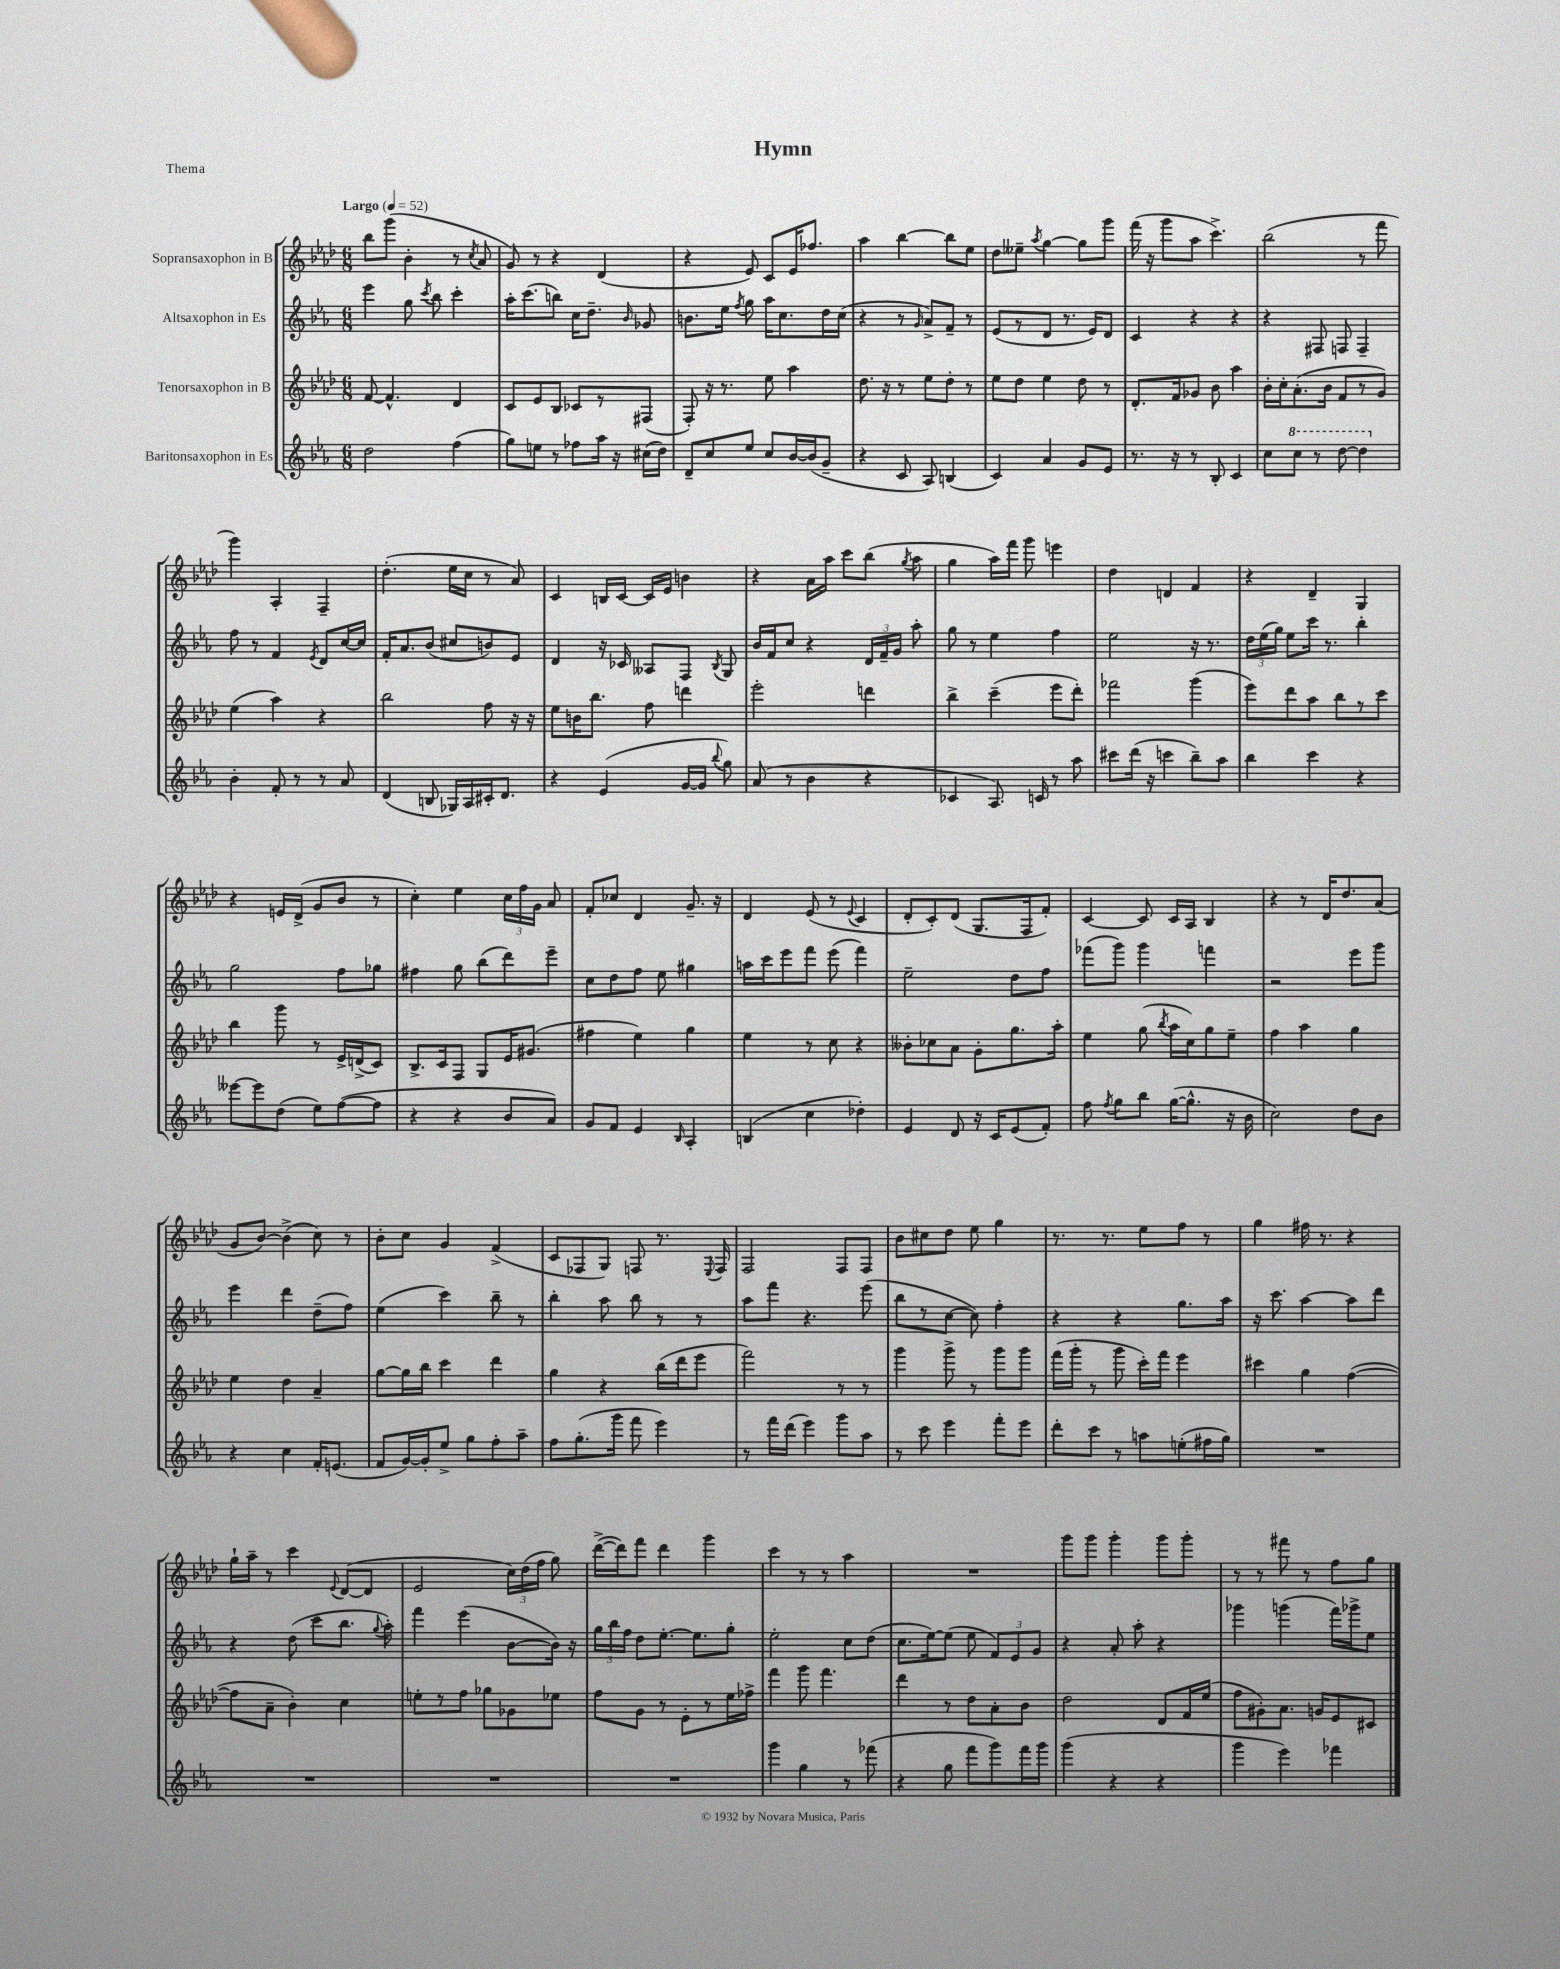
\header { title = "Hymn" piece = "Thema" }
<<
\new StaffGroup <<
\new Staff = "s0" \with { instrumentName = "Sopransaxophon in B" } {
    \clef treble \key aes \major \numericTimeSignature \time 6/8 \tempo "Largo" 4 = 52
    \autoBeamOff bes''8[ g'''8]( bes'4-. r8 \acciaccatura { c''8 } aes'8 |
    g'8) r8 r4 des'4( |
    r4 ees'8) c'8[ ees'16 fes''8.] |
    aes''4 bes''4~ bes''8[ ees''8] |
    des''8[ eeses''8]-- \acciaccatura { aes''8 } g''4~ g''8[ g'''8] |
    f'''16( r16 g'''8[ aes''8] c'''4.->) |
    bes''2( r8 f'''8 |
    g'''4) aes4-. f4-- |
    des''4.-.( ees''16[ c''16] r8 aes'8) |
    c'4 b16[ c'16]~ c'16[ ees'16] b'4 |
    r4 aes'16[ aes''16] c'''8[ bes''8]( \acciaccatura { g''8 } aes''8 |
    g''4 aes''16[) f'''16] g'''8 e'''4 |
    des''4 d'4 f'4 |
    r4 des'4-- g4 |
    r4 e'16[ des'16]->( g'8[ bes'8] r8 |
    c''4-.) ees''4 \tuplet 3/2 { c''16[ f''16 g'16] } aes'8 |
    f'8[-. ces''8] des'4 g'8.-- r16 |
    des'4 ees'8( r8 \appoggiatura { ees'8 } c'4 |
    des'8[-. c'8-.) des'8]( g8.[ f16 f'8]-.) |
    c'4~ c'8 c'16[ aes16] bes4 |
    r4 r8 des'16[ des''8. aes'8]( |
    g'8[ bes'8]~) bes'4->( c''8) r8 |
    bes'8[-. c''8] g'4 f'4->( |
    c'8[ fes8 g8]) f8 r8. \appoggiatura { ees8 } f16 |
    f2 f8[ f8] |
    bes'8[ cis''8 des''8] ees''8 g''4 |
    r8. r8. ees''8[ f''8] r8 |
    g''4 fis''16 r8. r4 |
    g''16[-! aes''16]-- r8 c'''4 \appoggiatura { ees'8 } des'8[~( des'8] |
    ees'2 \tuplet 3/2 { c''16[) des''16( f''16] } g''8) |
    des'''16[~->( des'''16) f'''8] des'''4 g'''4 |
    c'''4 r8 r8 aes''4 |
    R2. |
    g'''8[ g'''8] g'''4-. g'''8[ g'''8]-. |
    r8 r8 fis'''8 r8 f''8[ g''8] \bar "|." |
}
\new Staff = "s1" \with { instrumentName = "Altsaxophon in Es" } {
    \clef treble \key ees \major \numericTimeSignature \time 6/8
    \autoBeamOff ees'''4 g''8 \acciaccatura { c'''8 } bes''8 c'''4-. |
    aes''16[-. c'''8.( b''8]) c''16[ d''8.]-- \grace { bes'16 } ges'8 |
    b'8.[ ees''16] \acciaccatura { f''8 } g''8 aes''16[ c''8. d''16 c''16]( |
    r4 r8 \grace { g'16 } aes'8[->) f'8]-- r8 |
    ees'8[( r8 d'8] r8. ees'16[) d'8] |
    c'4 r4 r4 |
    r4 fis8 f8 f4-- |
    f''8 r8 f'4 \acciaccatura { ees'8 } d'8[ c''16~ c''16] |
    f'16[-. aes'8. bes'8]( cis''8[ b'8) ees'8] |
    d'4 r16 ces'16 aeses8[ f8] \acciaccatura { bes8 } g8 |
    bes'16[ f'16 c''8] r4 \tuplet 3/2 { d'16[ f'16-- g'16] } aes''8-. |
    g''8 r8 ees''4 f''4 |
    ees''2 r16 r8. |
    \tuplet 3/2 { d''16[ ees''16( g''16]) } ees''8[ c'''16] r8. bes''4-. |
    g''2 f''8[ ges''8] |
    fis''4 g''8 bes''8[( d'''8) ees'''8]-- |
    c''8[ d''8 f''8] ees''8 gis''4 |
    a''16[ c'''16 ees'''8 f'''8] ees'''8( f'''4) |
    ees''2-- d''8[ f''8] |
    fes'''8[( g'''8]) g'''4 f'''4 |
    r2 ees'''8[ g'''8] |
    ees'''4 d'''4 d''8[--( f''8]) |
    ees''4( c'''4) bes''8-- r8 |
    bes''4-. aes''8 bes''8 r8 r8 |
    aes''8[ f'''8] r4. ees'''8( |
    bes''8[ r8 c''8]~ c''8) f''4-. |
    r4 r4 g''8.[ aes''16] |
    r16 c'''8. aes''4~ aes''8[ d'''8] |
    r4 d''8( c'''8[ bes''8.] \appoggiatura { g''8 } aes''16-.) |
    f'''4 ees'''4( bes'8[~ bes'16]) r16 |
    \tuplet 3/2 { g''16[ bes''16 f''16] } d''8[ ees''8.]~-. ees''8.[ g''8]-. |
    ees''2-. c''8[ d''8]( |
    c''8.[ ees''16~) ees''8]( ees''8 \tuplet 3/2 { f'8[) ees'8 g'8] } |
    r4 aes'8-. aes''8-. r4 |
    ges'''4 g'''4( f'''16[) ges'''16-> ees''8] \bar "|." |
}
\new Staff = "s2" \with { instrumentName = "Tenorsaxophon in B" } {
    \clef treble \key aes \major \numericTimeSignature \time 6/8
    \autoBeamOff f'8~ f'4.-^ des'4 |
    c'8[ ees'8 bes8] ces'8[ r8 fis8]( |
    f8-.) r16 r8. ees''8 aes''4 |
    des''8. r16 r8 ees''8[ des''8]-. r8 |
    ees''8[ des''8] ees''4 des''8 r8 |
    des'8.[-. f'16 ges'8] bes'8 aes''4 |
    bes'16[-. c''16-. aes'8.-.( bes'16] f'8[ r8 g'8]) |
    ees''4( aes''4) r4 |
    bes''2 f''8 r16 r16 |
    ees''8[ b'16 bes''8.] f''8 d'''4 |
    ees'''2-. d'''4 |
    bes''4-> c'''4--( ees'''8[ des'''8]-.) |
    fes'''2 g'''4( |
    ees'''8[) des'''8 aes''8] bes''8[ r8 c'''8] |
    bes''4 g'''8 r8 ees'16[-> d'16->( c'8]) |
    bes8.[-> c'16 f8] g8[ ees'16 gis'8.]( |
    fis''4 ees''4) g''4 |
    ees''4 r8 c''8 r4 |
    beses'8[-. ces''8 aes'8] g'8[-. g''8. aes''16]-. |
    ees''4 g''8( \acciaccatura { bes''8 } aes''16[ c''16) g''8 ees''8]-- |
    f''4 aes''4 g''4 |
    ees''4 des''4 aes'4-- |
    g''8[~ g''16 bes''16] c'''4 des'''4 |
    g''4 r4 bes''16[( des'''16 ees'''8] |
    f'''2) r8 r8 |
    g'''4 g'''8-> r8 g'''8[ g'''8] |
    f'''16[( g'''16]-. r8 g'''8 c'''16[-.) f'''16] ees'''4 |
    cis'''4 g''4 f''4~( |
    f''8[ aes'8]-- bes'4-.) c''4 |
    e''8[-. r8 f''8] ges''8[ ges'8 ees''8] |
    f''8[ g'8] r8 ees'8[-. r8 ees''16 fes''16]-> |
    f'''4 g'''8 f'''4. |
    des'''4 r8 des''8[ aes'8-. bes'8] |
    des''2 des'8[ f'16 ees''16]( |
    f''8[ gis'8-.) aes'8.] g'16[ ees'8 cis'8] \bar "|." |
}
\new Staff = "s3" \with { instrumentName = "Baritonsaxophon in Es" } {
    \clef treble \key ees \major \numericTimeSignature \time 6/8
    \autoBeamOff d''2 f''4( |
    g''8[) e''8] r8 fes''8[ aes''16] r16 cis''16[( d''16]) |
    d'8[-- c''8 ees''8] c''8[ bes'16~ bes'16( g'8]-- |
    r4 c'8 aes8) b4( |
    c'4) aes'4 g'8[ ees'8] |
    r8. r16 r8 bes8-. c'4 |
    c''8[ \ottava #1 c'''8] r8 d'''8~ d'''4 \ottava #0 |
    bes'4-. f'8-. r8 r8 aes'8 |
    d'4( b8 ges16[) aes16 cis'16-. d'8.] |
    r4 ees'4( g'16[~ g'16] \appoggiatura { bes''8 } g''8) |
    aes'8( r8 bes'4 r4 |
    ces'4 aes8.) c'16 r8 aes''8 |
    cis'''8[ d'''16]( r16 c'''4 bes''8[--) aes''8] |
    bes''4 c'''4 r4 |
    eeses'''8[~ eeses'''8 d''8]( ees''8[) f''8~( f''8] |
    r4 r4 bes'8[ aes'8]) |
    g'8[ f'8] ees'4 \grace { bes16 } aes4-. |
    b4( c''4 des''4-.) |
    ees'4 d'8 r16 c'16[ ees'8( f'8]-.) |
    f''8 \acciaccatura { f''8 } g''8[ bes''8] g''16[~( g''8.]-^ r16 bes'16 |
    c''2) d''8[ bes'8] |
    r4 c''4 f'16[-. e'8.]( |
    f'8[ g'16~) g'16-. ees''8]-> g''8[ f''8-. aes''8]-- |
    f''8[ g''8.-.( g'''16] f'''8 ees'''4) |
    r8 f'''16[ d'''16]( ees'''4) g'''8[ aes''8] |
    r8 c'''8 ees'''4 f'''8[-. ees'''8] |
    d'''8[-. c'''8] r8 a''8[ e''8-.( fis''16 g''16]) |
    R2. |
    R2. |
    R2. |
    R2. |
    g'''4 g''4 r8 fes'''8( |
    r4 g''8 f'''8[ g'''8) f'''16 g'''16] |
    g'''4( r4 r4 |
    g'''4 ees'''4) fes'''4 \bar "|." |
}
>>
>>
\layout { \context { \Score \remove "Bar_number_engraver" } }
